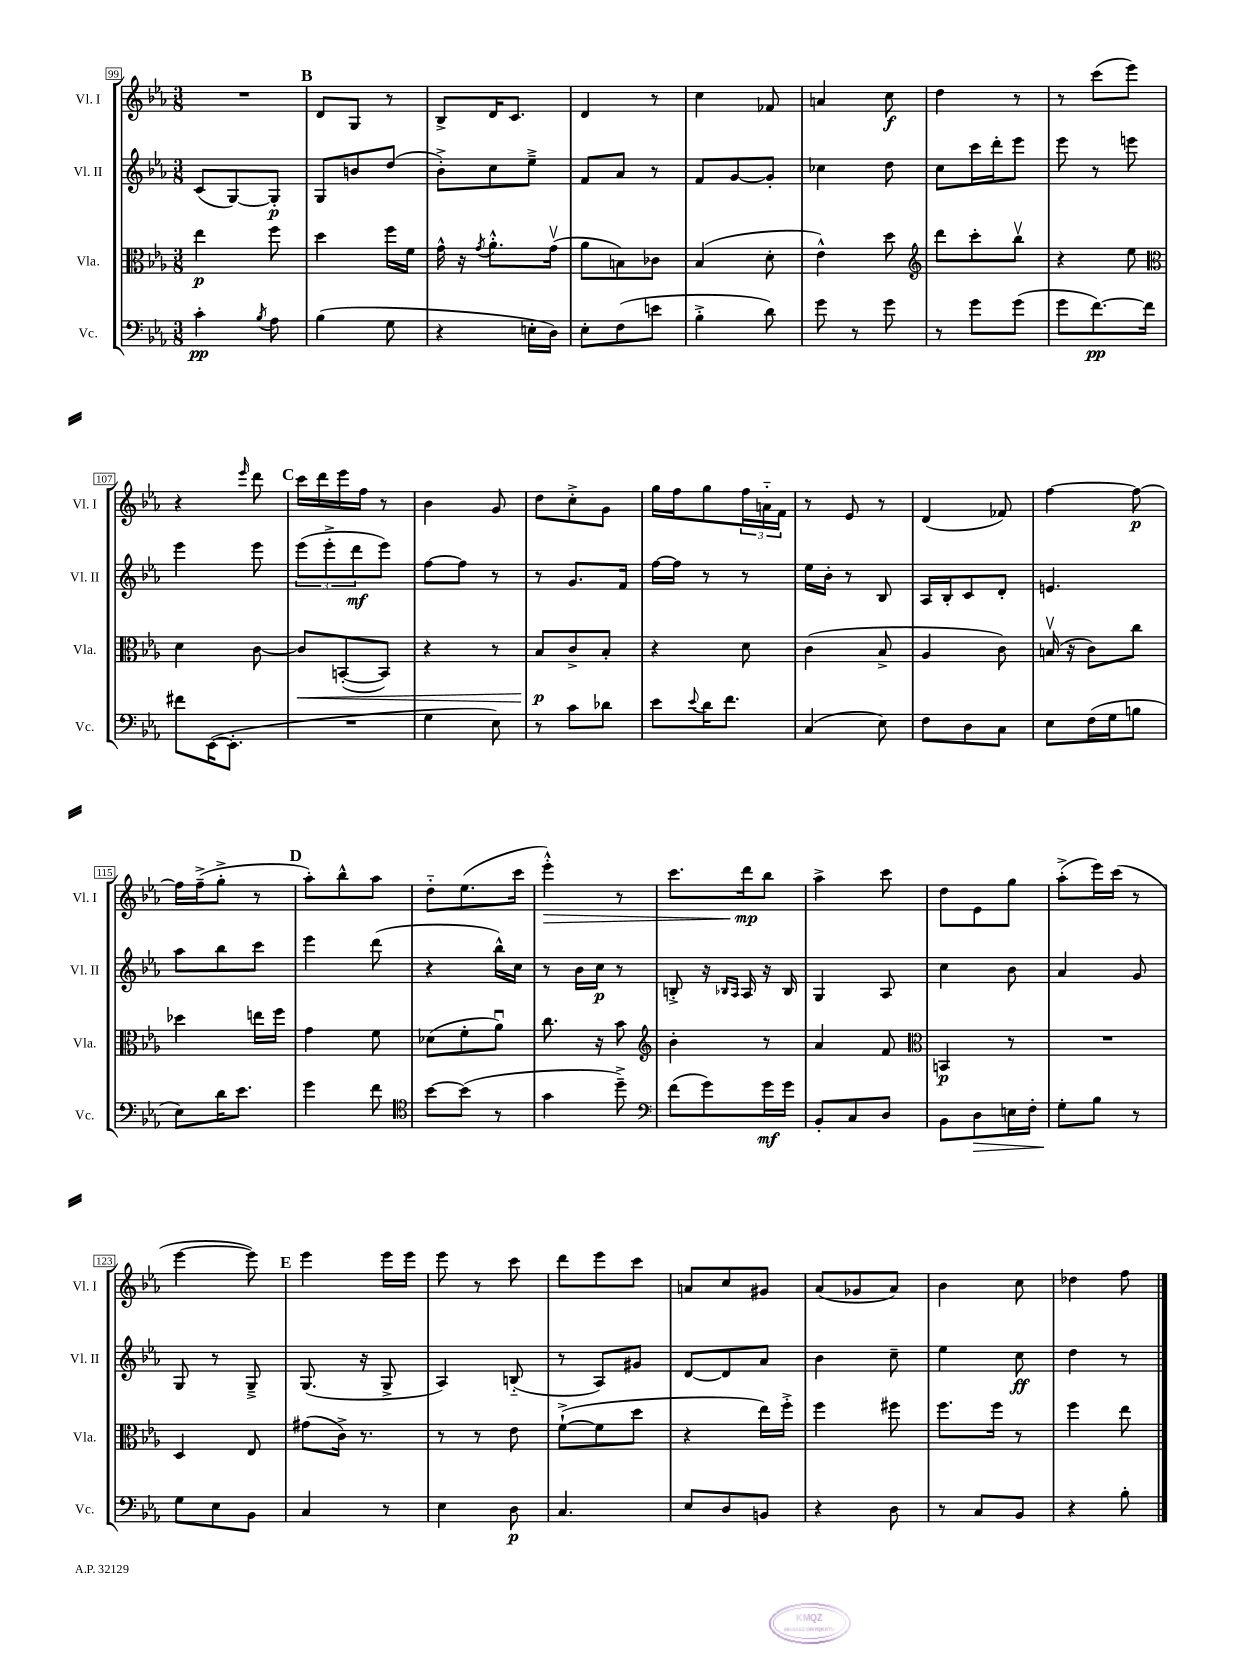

**kern	**kern	**kern	**kern
*staff4	*staff3	*staff2	*staff1
*clefF4	*clefC3	*clefG2	*clefG2
*k[b-e-a-]	*k[b-e-a-]	*k[b-e-a-]	*k[b-e-a-]
*M3/8	*M3/8	*M3/8	*M3/8
4c'	4ee-	(8c	4.r
.	.	[8G)	.
8qB-	.	.	.
8A-	8ff	8G']	.
=	=	=	=
(4B-	4dd	8G	8d
.	.	8b	8G
8G	16ff	(8dd	8r
.	16f	.	.
=	=	=	=
4r	16g^^	8b-'^)	8B-^
.	16r	.	.
.	8qg	.	.
.	8.a-'^^	8cc	16d
.	.	.	8.c
16E'	.	8ee-~^	.
16D)	(16gv	.	.
=	=	=	=
8E-'	8a-	8f	4d
(8F	8B)	8a-	.
8e	8c-	8r	8r
=	=	=	=
4B-'^	(4B-	8f	4cc
.	.	[8g	.
8d)	8d'	8g']	8f-
=	=	=	=
8g	4e-^^)	4cc-	4a
8r	.	.	.
8g	8dd	8dd	8cc
=	=	=	=
*	*clefG2	*	*
8r	8ddd	8cc	4dd
8g	8ccc'	16ccc	.
.	.	16ddd'	.
(8g	8bb-v	8eee-	8r
=	=	=	=
8g	4r	8eee-	8r
[8.f)	.	8r	(8ccc
.	8ee-	8eee	8eee-)
16f]	.	.	.
=	=	=	=
*	*clefC3	*	*
8f#	4d	4eee-	4r
([16EE-	.	.	.
8.EE-']	.	.	.
.	.	.	16qqeee-
.	[8c	8eee-	8ddd
=	=	=	=
4.r	8c]	(12eee-	16ccc
.	.	.	16ddd
.	.	12eee-'^	.
.	([8BB'	.	16eee-
.	.	12ddd	.
.	.	.	16ff
.	8BB])	8eee-)	8r
=	=	=	=
4G	4r	[8ff	4b-
.	.	8ff]	.
8E-)	8r	8r	8g
=	=	=	=
8r	8B-	8r	8dd
8c	8c^	8.g	8cc'^
8d-	8B-'	.	8g
.	.	16f	.
=	=	=	=
8e-	4r	[16ff	16gg
.	.	16ff]	16ff
8qqe-	.	.	.
16d	.	8r	8gg
8.f	.	.	.
.	8d	8r	24ff
.	.	.	24a'~
.	.	.	24f
=	=	=	=
(4C	(4c	16ee-	8r
.	.	16b-'	.
.	.	8r	8e-
8E-)	8B-^	8B-	8r
=	=	=	=
8F	4A-	16A-	(4d
.	.	16B-'	.
8D	.	8c	.
8C	8c)	8d'	8f-)
=	=	=	=
8E-	(16Bv	4.e	[4ff
.	16r	.	.
(16F	8c)	.	.
16G	.	.	.
8B	8cc	.	8ff_
=	=	=	=
8E-)	4dd-	8aa-	16ff]
.	.	.	(16ff~^
16d	.	8bb-	8gg'^
8.e-	.	.	.
.	16ee	8ccc	8r
.	16ff	.	.
=	=	=	=
4g	4g	4eee-	8aa-')
.	.	.	8bb-^^
8f	8f	(8ddd	8aa-
=	=	=	=
*clefC4	*	*	*
[8b-	(8d-	4r	8dd'~
(8b-]	8f'	.	(8.ee-
8r	8a-u)	16bb-^^)	.
.	.	16cc	16ccc
=	=	=	=
4g	8.cc	8r	4eee-'^^)
.	.	16b-	.
.	16r	16cc	.
8dd~^)	8b-	8r	8r
=	=	=	=
*clefF4	*clefG2	*	*
(8f	4b-'	8B'^	8.ccc
8g)	.	16r	.
.	.	16qqB-	.
.	.	16qqA-	.
.	.	16A-	16ddd
16g	8r	16r	8bb-
16g	.	16B-	.
=	=	=	=
8BB-'	4a-	4G	4aa-^
8C	.	.	.
8D	8f	8A-	8ccc
=	=	=	=
*	*clefC3	*	*
8BB-	4BB	4cc	8dd
8D	.	.	8e-
16E	8r	8b-	8gg
16F'	.	.	.
=	=	=	=
8G'	4.r	4a-	(8aa-'^
8B-	.	.	16eee-)
.	.	.	(16ccc
8r	.	8g	8r
=	=	=	=
8G	4D	8G	[4eee-
8E-	.	8r	.
8BB-	8E-	8G~^	8eee-])
=	=	=	=
4C	(8g#	(8.G	4eee-
.	16c^)	.	.
.	8.r	16r	.
8r	.	8G^	16eee-
.	.	.	16eee-
=	=	=	=
4E-	8r	4A-)	8eee-
.	8r	.	8r
8D	8e-	(8B'~	8ccc
=	=	=	=
4.C	([8f`^	8r	8ddd
.	8f]	8A-)	8eee-
.	8dd	8g#	8ccc
=	=	=	=
8E-	4r	[8d	8a
8D	.	8d]	8cc
8BB	16ee-)	8a-	8g#
.	16ff'^	.	.
=	=	=	=
4r	4ff	4b-	(8a-
.	.	.	8g-
8D	8ff#	8cc~	8a-)
=	=	=	=
8r	8.ff	4ee-	4b-
8C	.	.	.
.	16ff	.	.
8BB-	8r	8cc	8cc
=	=	=	=
4r	4ff	4dd	4dd-
8B-'	8ee-	8r	8ff
==	==	==	==
*-	*-	*-	*-
